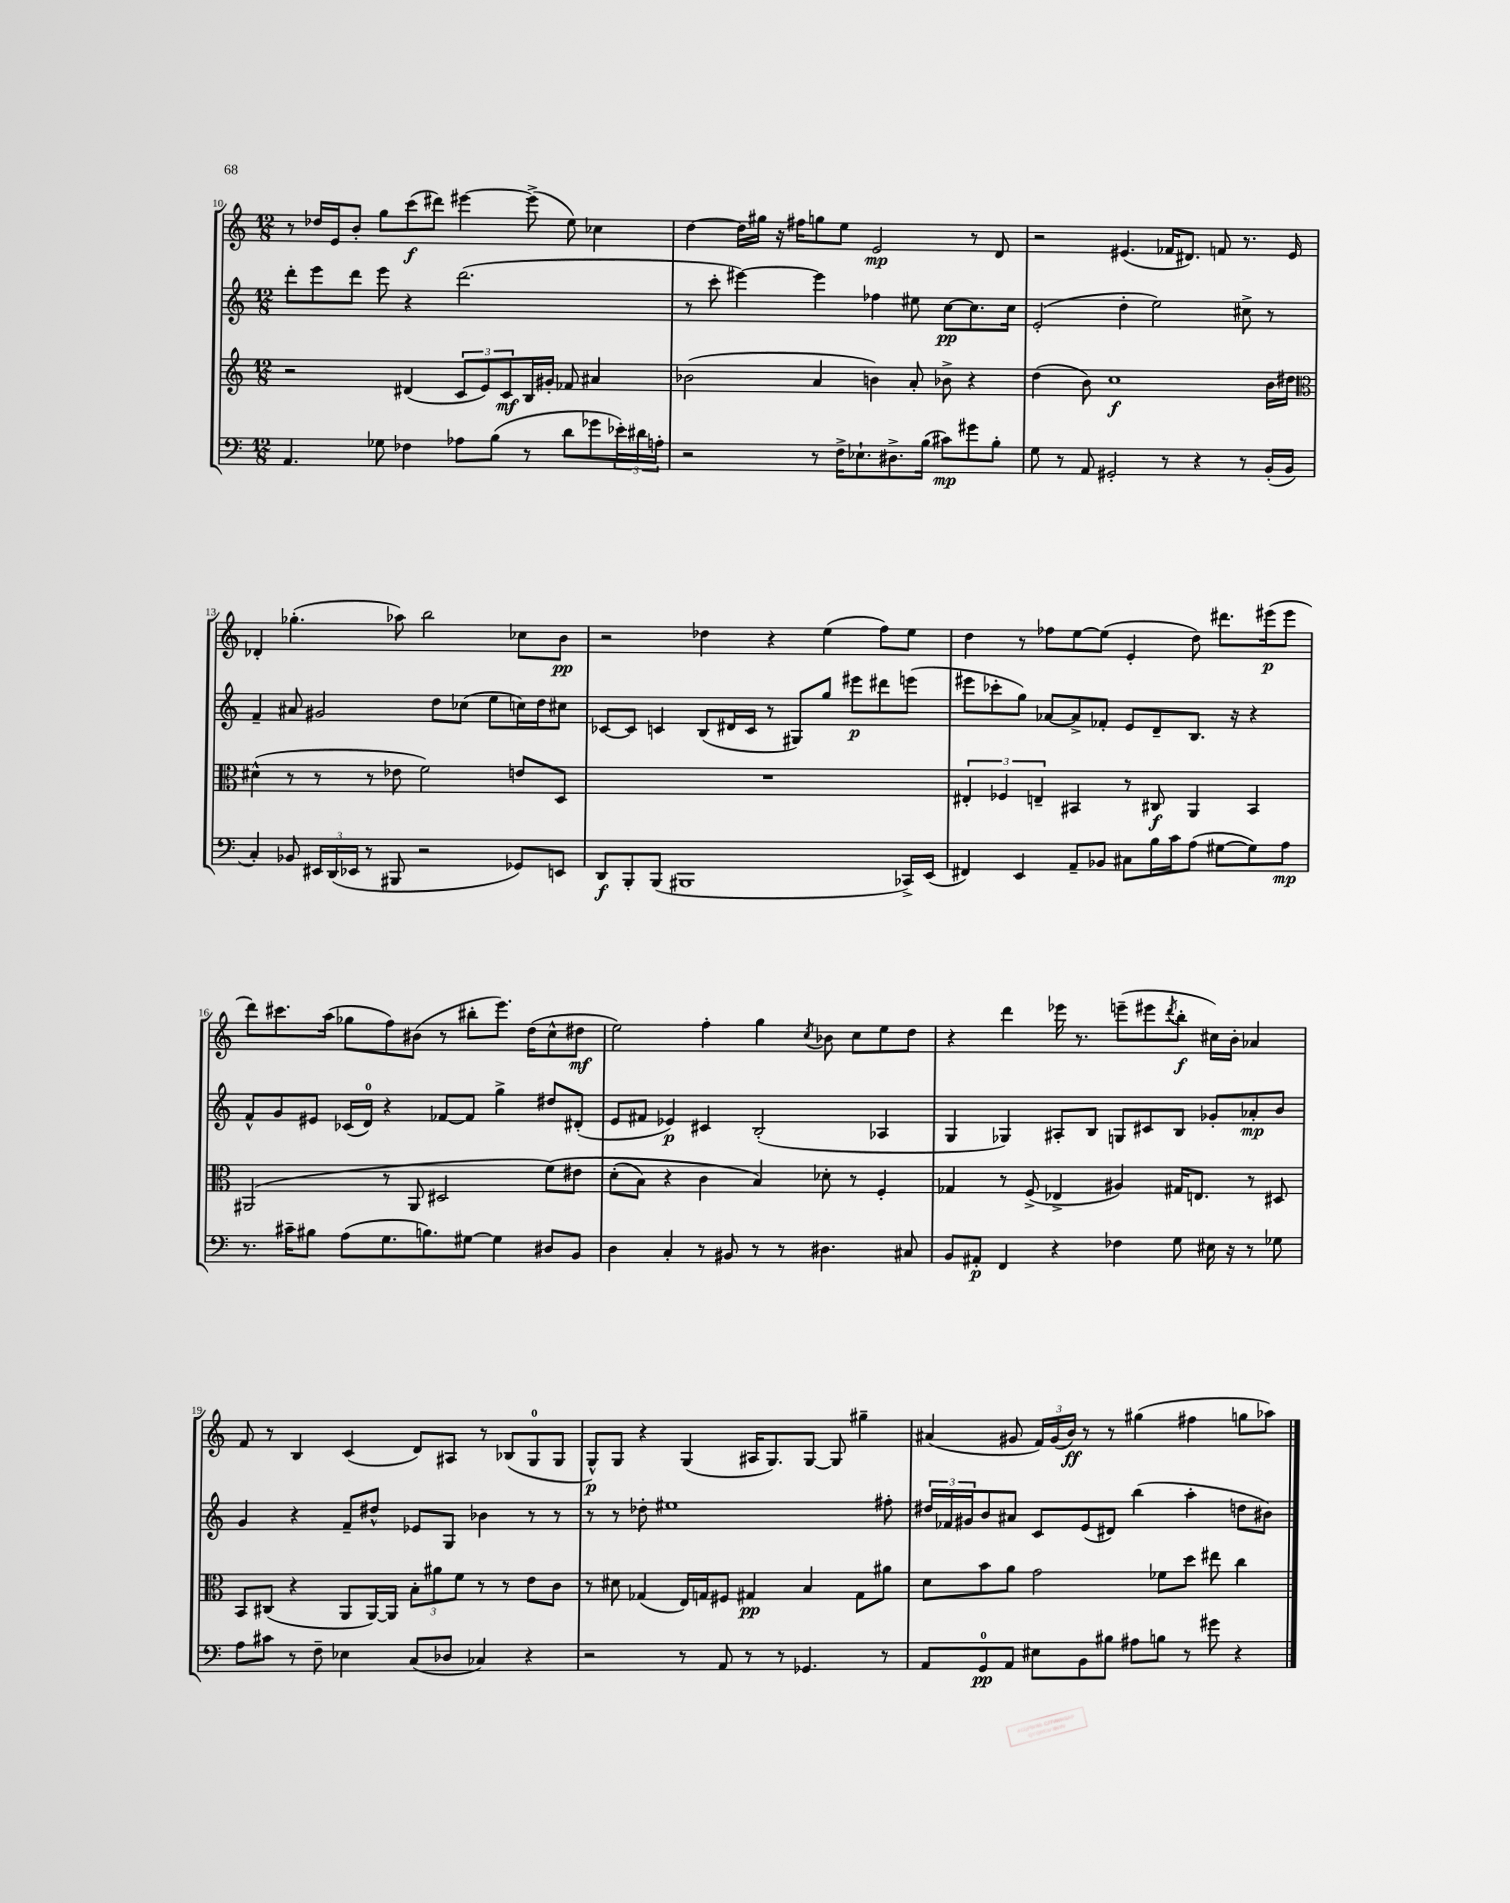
<<
\new StaffGroup <<
\new Staff = "s0" {
    \clef treble \key c \major \numericTimeSignature \time 12/8
    r8 des''16 e'16 b'8-. g''8 c'''8\f( dis'''8) eis'''4~ eis'''8->( e''8) ces''4 |
    d''4~ d''16 gis''16 r16 fis''16 g''8 e''8 e'2\mp r8 d'8 |
    r2 eis'4.( fes'16 dis'8.) f'8 r8. eis'16 |
    des'4-. ges''4.-.( aes''8) b''2 ces''8 b'8\pp |
    r2 des''4 r4 e''4( f''8) e''8 |
    d''4 r8 fes''8 e''8~ e''8( e'4-. d''8) dis'''8. eis'''16\p( eis'''8 |
    d'''8) cis'''8. a''16( ges''8 f''8) bis'8( r8 bis''8-. e'''8.) d''16( c''8-^ dis''8\mf |
    e''2) f''4-. g''4 \acciaccatura { c''8 } bes'8 c''8 e''8 d''8 |
    r4 d'''4 ees'''16 r8. e'''8--( eis'''8 \acciaccatura { d'''8 } b''8-.\f cis''16) b'16-. aes'4 |
    f'8 r8 b4 c'4( d'8) ais8 r8 bes8( g8-0 g8 |
    g8-^\p) g8 r4 g4( ais16 g8.) g8~ g8 gis''4-- |
    ais'4( gis'8 \tuplet 3/2 { f'16) gis'16( b'16\ff) } r8 r8 gis''4( fis''4 g''8 aes''8) \bar "|." |
}
\new Staff = "s1" {
    \clef treble \key c \major \numericTimeSignature \time 12/8
    d'''8-. e'''8 d'''8 e'''8 r4 d'''2.( |
    r8 c'''8-. eis'''4~) eis'''4 fes''4 eis''8 c''8~\pp c''8. c''16 |
    e'2-.( d''4-. e''2) cis''8-> r8 |
    f'4-- ais'8 gis'2 d''8 ces''8( e''8 c''16) d''16 cis''8 |
    ces'8~ ces'8 c'4 b8( dis'16 c'16 r8 gis8) g''8 eis'''8\p dis'''8 e'''8( |
    eis'''8 ces'''8-. g''8) aes'8~ aes'8-> fes'8-. e'8 d'8-- b8. r16 r4 |
    f'8-^ g'8 eis'8 ces'16( d'16-0) r4 fes'8~ fes'8 g''4-> dis''8 dis'8-.( |
    e'8 fis'8 ees'4\p) cis'4 b2-.( aes4 |
    g4 ges4) ais8-. b8 g8 cis'8 b8 ges'8-. aes'8-.\mp b'8 |
    g'4 r4 f'8-- dis''8-^ ees'8 g8 bes'4 r8 r8 |
    r8 r8 des''8-. eis''1 fis''8-. |
    \tuplet 3/2 { dis''16 fes'16 gis'16 } b'8 ais'8 c'8 e'8( dis'8) b''4( a''4-. d''8 bis'8) \bar "|." |
}
\new Staff = "s2" {
    \clef treble \key c \major \numericTimeSignature \time 12/8
    r2 dis'4( \tuplet 3/2 { c'8 e'8) c'8\mf } b16 gis'16-. fes'8 ais'4 |
    bes'2( a'4 b'4) a'8-. bes'8-> r4 |
    d''4( b'8) c''1\f b'16 dis''16 |
    \clef alto dis'4-^( r8 r8 r8 ees'8 f'2) e'8 d8 |
    R1. |
    \tuplet 3/2 { eis4-. fes4 e4-- } bis,4 r8 cis8\f a,4 bis,4 |
    ais,2( r8 ais,8 dis2 f'8)\( eis'8 |
    d'8-.( b8) r4 c'4 b4\) des'8-. r8 f4-. |
    ges4 r8 f8->( ees4-> ais4) gis16 e8. r8 dis8 |
    b,8 cis8( r4 a,8 a,16~) a,16 \tuplet 3/2 { b8-. ais'8 f'8 } r8 r8 e'8 c'8 |
    r8 dis'8 ges4( e16) g16 fis8 gis4\pp b4 gis8 ais'8 |
    d'8 b'8 a'8 g'2 fes'8 d''8 eis''8 c''4 \bar "|." |
}
\new Staff = "s3" {
    \clef bass \key c \major \numericTimeSignature \time 12/8
    a,4. ges8 fes4 aes8 b8( r8 d'8 ges'8 \tuplet 3/2 { ees'16-.) dis'16 a16-. } |
    r2 r8 f16-> ees8.-! dis8.-> b16( cis'8\mp) gis'8 b8-. |
    g8 r8 a,8 gis,2-. r8 r4 r8 b,16-.( b,16 |
    c4-.) bes,8 \tuplet 3/2 { eis,16 d,16( ees,16 } r8 bis,,8 r2 ges,8) e,8 |
    d,8\f b,,8-. b,,8( bis,,1 ces,16->) e,16( |
    fis,4) e,4 a,8-- bes,8 cis8 b16 c'16 a8( gis8~ gis8) a8\mp |
    r8. cis'16-- bis8 a8( g8. b8.) gis8~ gis4 dis8 b,8 |
    d4 c4-. r8 bis,8 r8 r8 dis4. cis8 |
    b,8 ais,8-.\p f,4 r4 fes4 g8 eis16 r16 r8 ges8 |
    a8 cis'8 r8 f8-- ees4 c8( des8 ces4) r4 |
    r2 r8 a,8 r8 r8 ges,4. r8 |
    a,8 g,8-0\pp a,8 eis8 b,8 bis8 ais8 b8 r8 gis'8 r4 \bar "|." |
}
>>
>>
\layout { \context { \Score currentBarNumber = #10 } }
